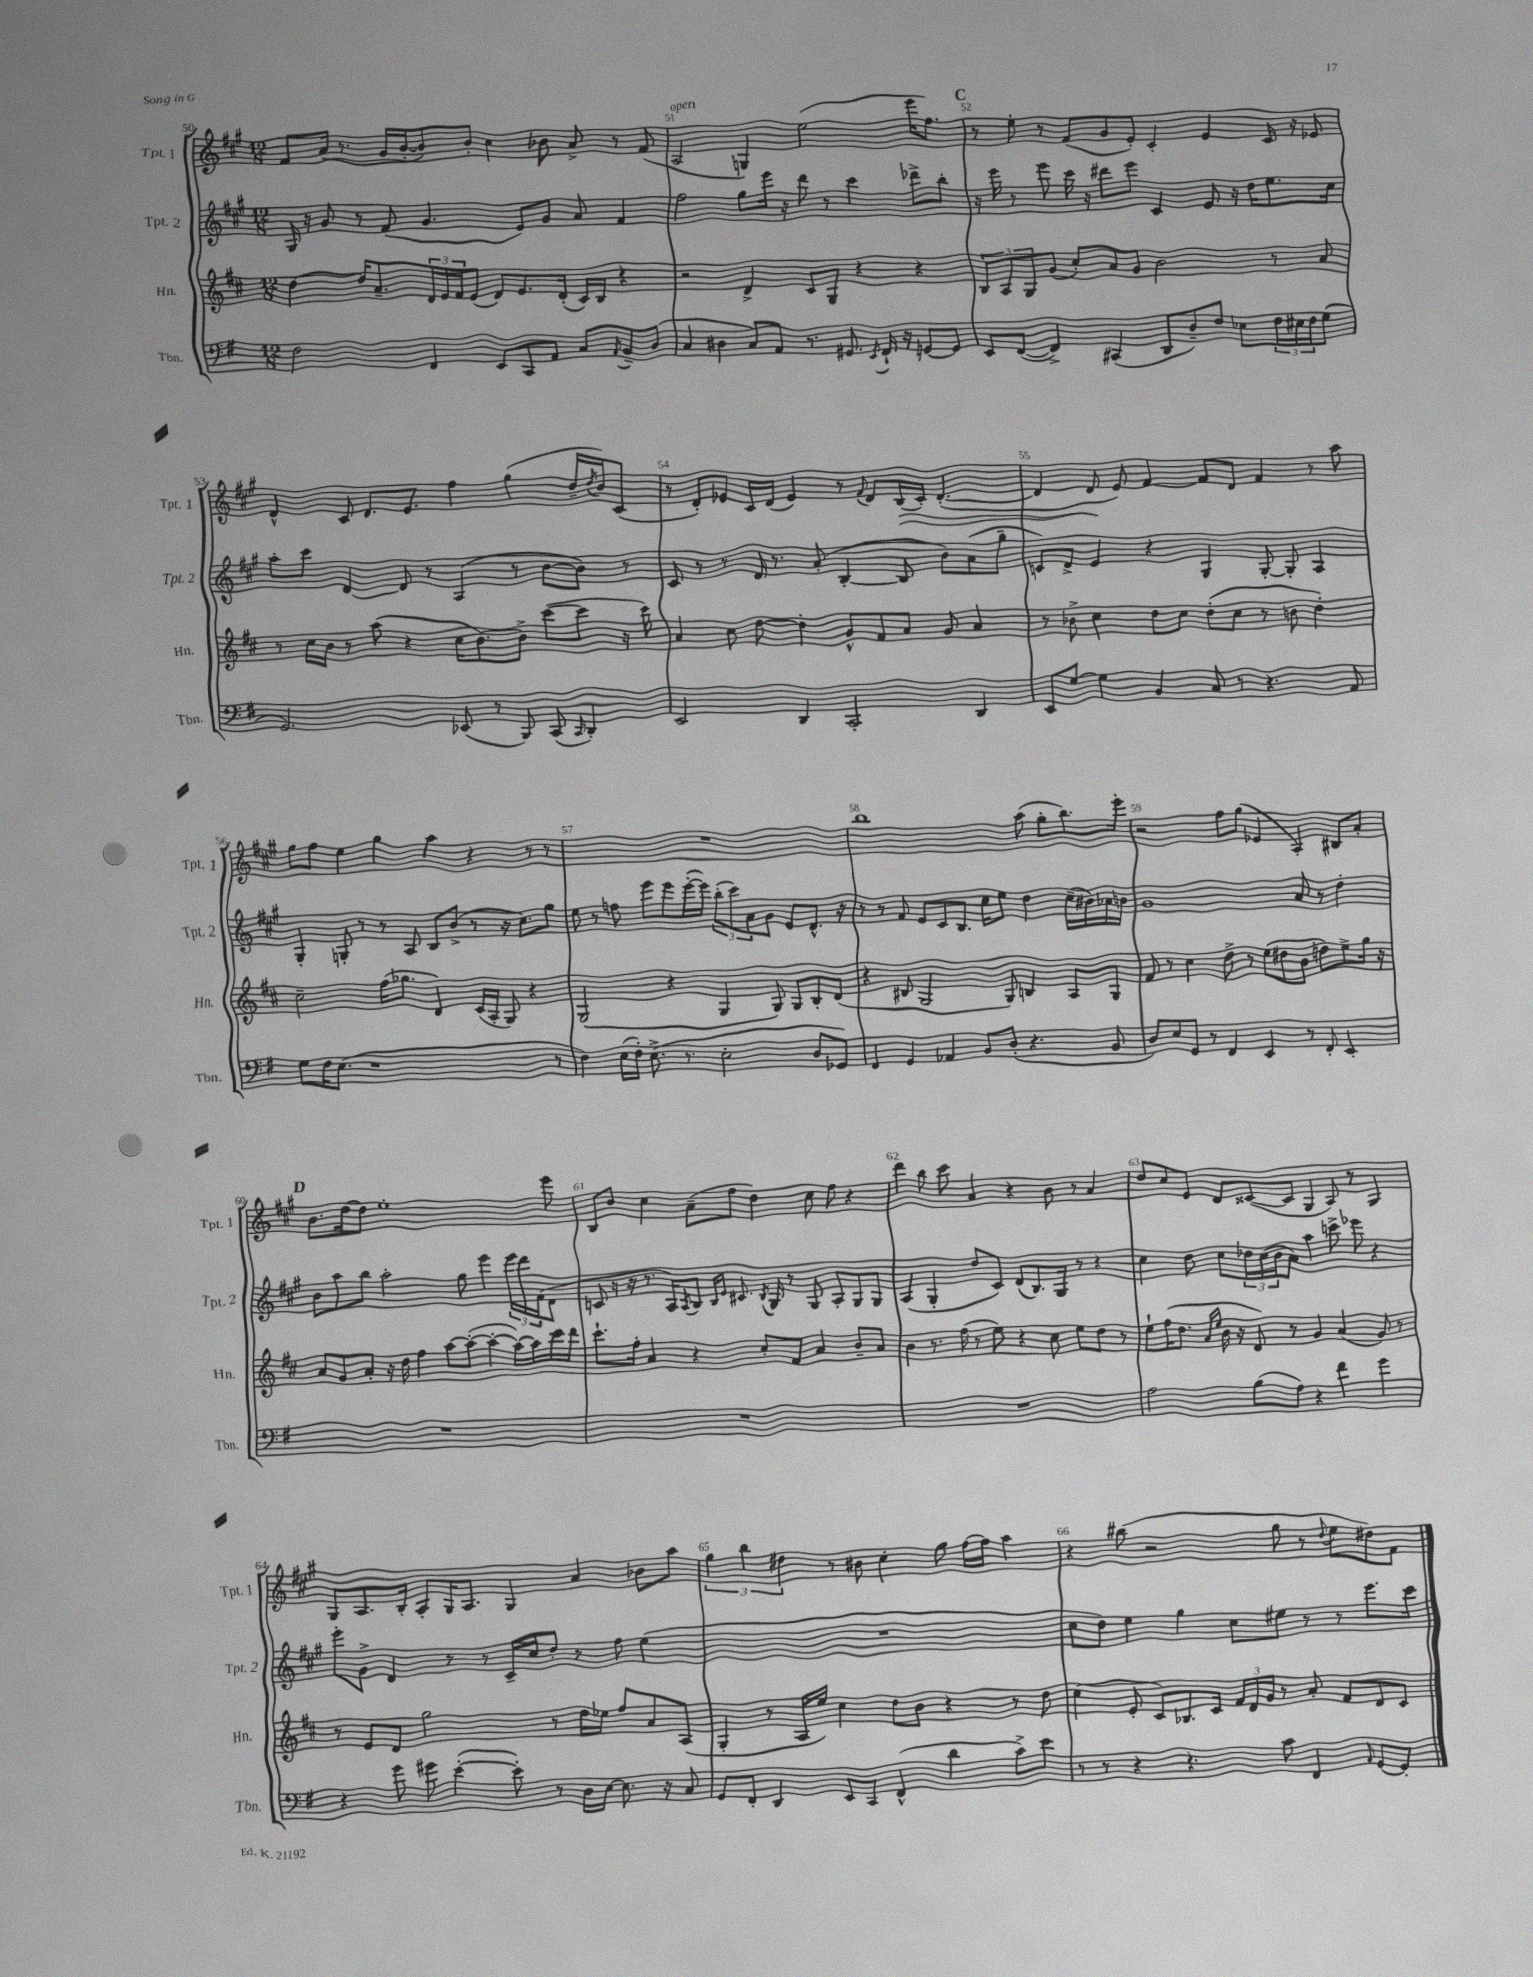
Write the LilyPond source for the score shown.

<<
\new StaffGroup <<
\new Staff = "s0" \with { instrumentName = "Tpt. 1" shortInstrumentName = "Tpt. 1" } {
    \clef treble \key a \major \numericTimeSignature \time 12/8
    fis'8 a'16( r8. gis'16 b'16~-. b'8) b'8-. cis''4 bes'8 a'8-> r8 fis'8( |
    a2^\markup { \italic "open" } g4) e''2( e'''16 fis''8.) |
    \mark \markup { \bold "C" } r8 e''8-. r8 fis'8( gis'8 e'8-.) cis'4-. e'4 cis'16 r16 ees'8 |
    d'4-^ cis'8 d'8. e'8. fis''4 gis''4( d''16-- \acciaccatura { d''8 } b'16) cis'8( |
    r8 d'8-.) ees'8 cis'16 d'16( ees'4) r8 \appoggiatura { fis'8 } d'8 b16\>( cis'16-.) d'4.~-.( |
    d'4 d'8\! e'8) fis'4~ fis'8 d'8 fis'4 r8 a''8 |
    gis''8 fis''8 e''4 gis''4 a''4 r4 r8 r8 |
    R1. |
    b''1 a''8( gis''8-. b''8.) e'''16-. |
    r2 fis''8 gis''8( ees'4 a4-.) bis8 a'8-. |
    \mark \markup { \bold "D" } b'8. d''16~ d''8 e''1-. e'''8 |
    b8 b'8 cis''4 a'8--( fis''8 d''4) cis''8 fis''8 r4 |
    d'''4 b''8 cis'''8 a'4 r4 b'8 r8 a'4 |
    d''8 cis''8 e'8 d'8 cisis'8~( cisis'8 gis4 a8) r8 gis4 |
    gis8 a8. b16-. a8-. gis16 a8. gis4 a'4 bes'8 a''8 |
    \tuplet 3/2 { gis''4 b''4 dis''4 } r8 bis'8 cis''4-. gis''8 fis''16~ fis''16 a''4 |
    r4 bis''8( r2 gis''8 r8 \appoggiatura { d''8 } e''8 dis''8) fis'8 \bar "|." |
}
\new Staff = "s1" \with { instrumentName = "Tpt. 2" shortInstrumentName = "Tpt. 2" } {
    \clef treble \key a \major \numericTimeSignature \time 12/8
    gis16 r16 gis'8 r8 fis'8( gis'4. e'8) gis'8 a'8 fis'4 |
    fis''2 gis''8 e'''16 r16 d'''8 r8 cis'''4 des'''8-> b''8-. |
    \mark \markup { \bold "C" } r16 e'''16 r8 e'''8 cis'''16 r16 dis'''8 e'''8 cis'4 e'8 r16 d''16 e''8. cis''16 |
    a''8-. cis'''8 d'4~ d'8 r8 a4( r8 b'8~ b'8) r8 |
    cis'8 r8 r8 d'16 r8. a'8-.( b4~-. b8 b'8) a'8( gis''8-- |
    c'8) d'8-> e'4 r4 gis4 gis8~-. gis8-. a4 |
    gis4-. g8-. r8 r8 a8 b8 b'8->( r8 r16 cis''8.) gis''8 |
    e''8 r8 f''8 e'''8 e'''8 e'''16~-.( e'''16) \tuplet 3/2 { b''8-.( cis'''8) a'8 } gis'8 e'8 d'8.-^ r16 |
    r8 r8 fis'8 e'8 cis'8 b8. cis''16 e''8 d''4 cis''16--( bis'16) aes'16 b'16 |
    gis'1 a'8 r8 d''4-. |
    \mark \markup { \bold "D" } b'8 a''8 b''8 a''2-. gis''8 e'''4 \tuplet 3/2 { e'''16 d'''16 fis'16( } d'8 |
    c'8 r16 r16 r8. a16) \acciaccatura { a8 } b8 \grace { b16 e'16 } cis'8. \acciaccatura { b8 } gis16 r8 gis8 a8-. gis8 gis8 |
    a4( gis4-. d''8 cis'8) d'8( b8.) gis16 r8 r4 |
    cis''4 d''8 cis''8 \tuplet 3/2 { des''16 cis''16( b'16 } a'8) a''4 c'''8-> ees'''8 r4 |
    e'''8-. gis'8-> d'4 r8 r8 cis'16-- cis''16 d''8-. r8 fis''8 e''4( |
    R1. |
    cis''8 d''8) e''4 gis''4 cis''8 eis''8 r8 r8 e'''8. cis'''16 \bar "|." |
}
\new Staff = "s2" \with { instrumentName = "Hn." shortInstrumentName = "Hn." } {
    \clef treble \key d \major \numericTimeSignature \time 12/8
    d''4~ d''16 a'8.-- \tuplet 3/2 { d'16 e'16 fis'16 } e'8( d'8) e'8. d'16-.( cis'16) b16 r4 |
    r2 d'4-> cis'8 g8 r4 r4 |
    \mark \markup { \bold "C" } \tuplet 3/2 { b8 a8 g8 } g'8( cis''8-.) a'8 g'8 b'2 r8 a'8 |
    r8 cis''16 b'16 r8 a''8( r4 cis''16 b'8.~) b'8-> cis'''8~( cis'''8 r16 cis'''16) |
    a'4 cis''8 d''8~ d''4-. g'8-^ fis'8 a'8 g'8 a'4 |
    r8 bes'8-> cis''4 d''8 cis''8 d''8-.( cis''8 r8 b'8 d''4-.) |
    cis''2-- fis''16( ges''8. d'4) cis'16( a16-. g8) r4 |
    g2( r4 g4 g8) g8 b8-. d'8( |
    r4 bis8 g2 g8) b4 a8 g8 |
    fis'8 r8 cis''4 d''8-> r8 e''8( dis''8 b'8 d''8) e''8-> g''16 r16 |
    \mark \markup { \bold "D" } a'8 g'8 a'8-. r16 d''16 fis''4 a''8~ a''8~-.( a''4~-. a''16~) a''16 cis'''16 d'''16 |
    cis'''8.-! fis''16-. a'4 r4 cis''8-. fis'8 a'4 b'8-- a'8 |
    b'4 r8. fis''16( r8 e''8) r4 cis''8 e''8 d''8 r8 |
    e''8-! fis''16( d''8. \grace { a'16 e''16 } b'16 r16 d'8) r8 g'4 a'4( g'8) r8 |
    r8 e'8 d'8 g''2 r8 d''16 ees''16 fis''8 a'8 a8( |
    g4-. r8 a16 e''16) cis''4 d''8 b'8 r4 r8 d''8 |
    cis''4( e'8-. cis'8) bes8. cis'16 \tuplet 3/2 { fis'16 d'16 g'16 } r8 a'8-. fis'8 d'8 cis'8 \bar "|." |
}
\new Staff = "s3" \with { instrumentName = "Tbn." shortInstrumentName = "Tbn." } {
    \clef bass \key g \major \numericTimeSignature \time 12/8
    fis2 fis,4 e,8 c,8 a,8 c8 \acciaccatura { a,8 } b,8-- d8( |
    c4 dis4 c8) a,8 r8. gis,8. \acciaccatura { e,8 } fis,16-! r16 g,8~ g,8 |
    \mark \markup { \bold "C" } e,8 fis,8~( fis,4->) cis,4( d,8 d8--) fis8 ees8 \tuplet 3/2 { fis16 eis16 fis16 } g8( |
    g,2.) ees,8( r8 b,,8) c,8( \grace { c,16 } d,4-.) |
    e,2 d,4 c,2-. d,4 |
    e,8 g8~ g4 b,4 c8 r8 r4. a,8 |
    g8 fis16 e8.( r1 r8 |
    fis4) e16( fis16-.) e8.->( r8. e2-. d8 ges,8) |
    fis,4 g,4 aes,4 b,8 d8-.( r4. b,8 |
    d8) e8 g,8 r8 fis,4 e,4 r8 fis,8-. e,4-. |
    \mark \markup { \bold "D" } R1. |
    R1. |
    R1. |
    a2 b8( a8) r4 fis'4 g'4 |
    r4 g'8 gis'8 e'4~-.( e'8-.) r8 d16 e16~ e8. r16 c8 |
    g,8 fis,8-. d,4 e,8 c,8 fis,4-^( d'4 c'8->) e'8 |
    r8 r8 r4 r4. c'8 fis,4 \grace { a,16 } g,8~ g,8-. \bar "|." |
}
>>
>>
\layout { \context { \Score currentBarNumber = #50 \override BarNumber.break-visibility = ##(#f #t #t) barNumberVisibility = #all-bar-numbers-visible } }
